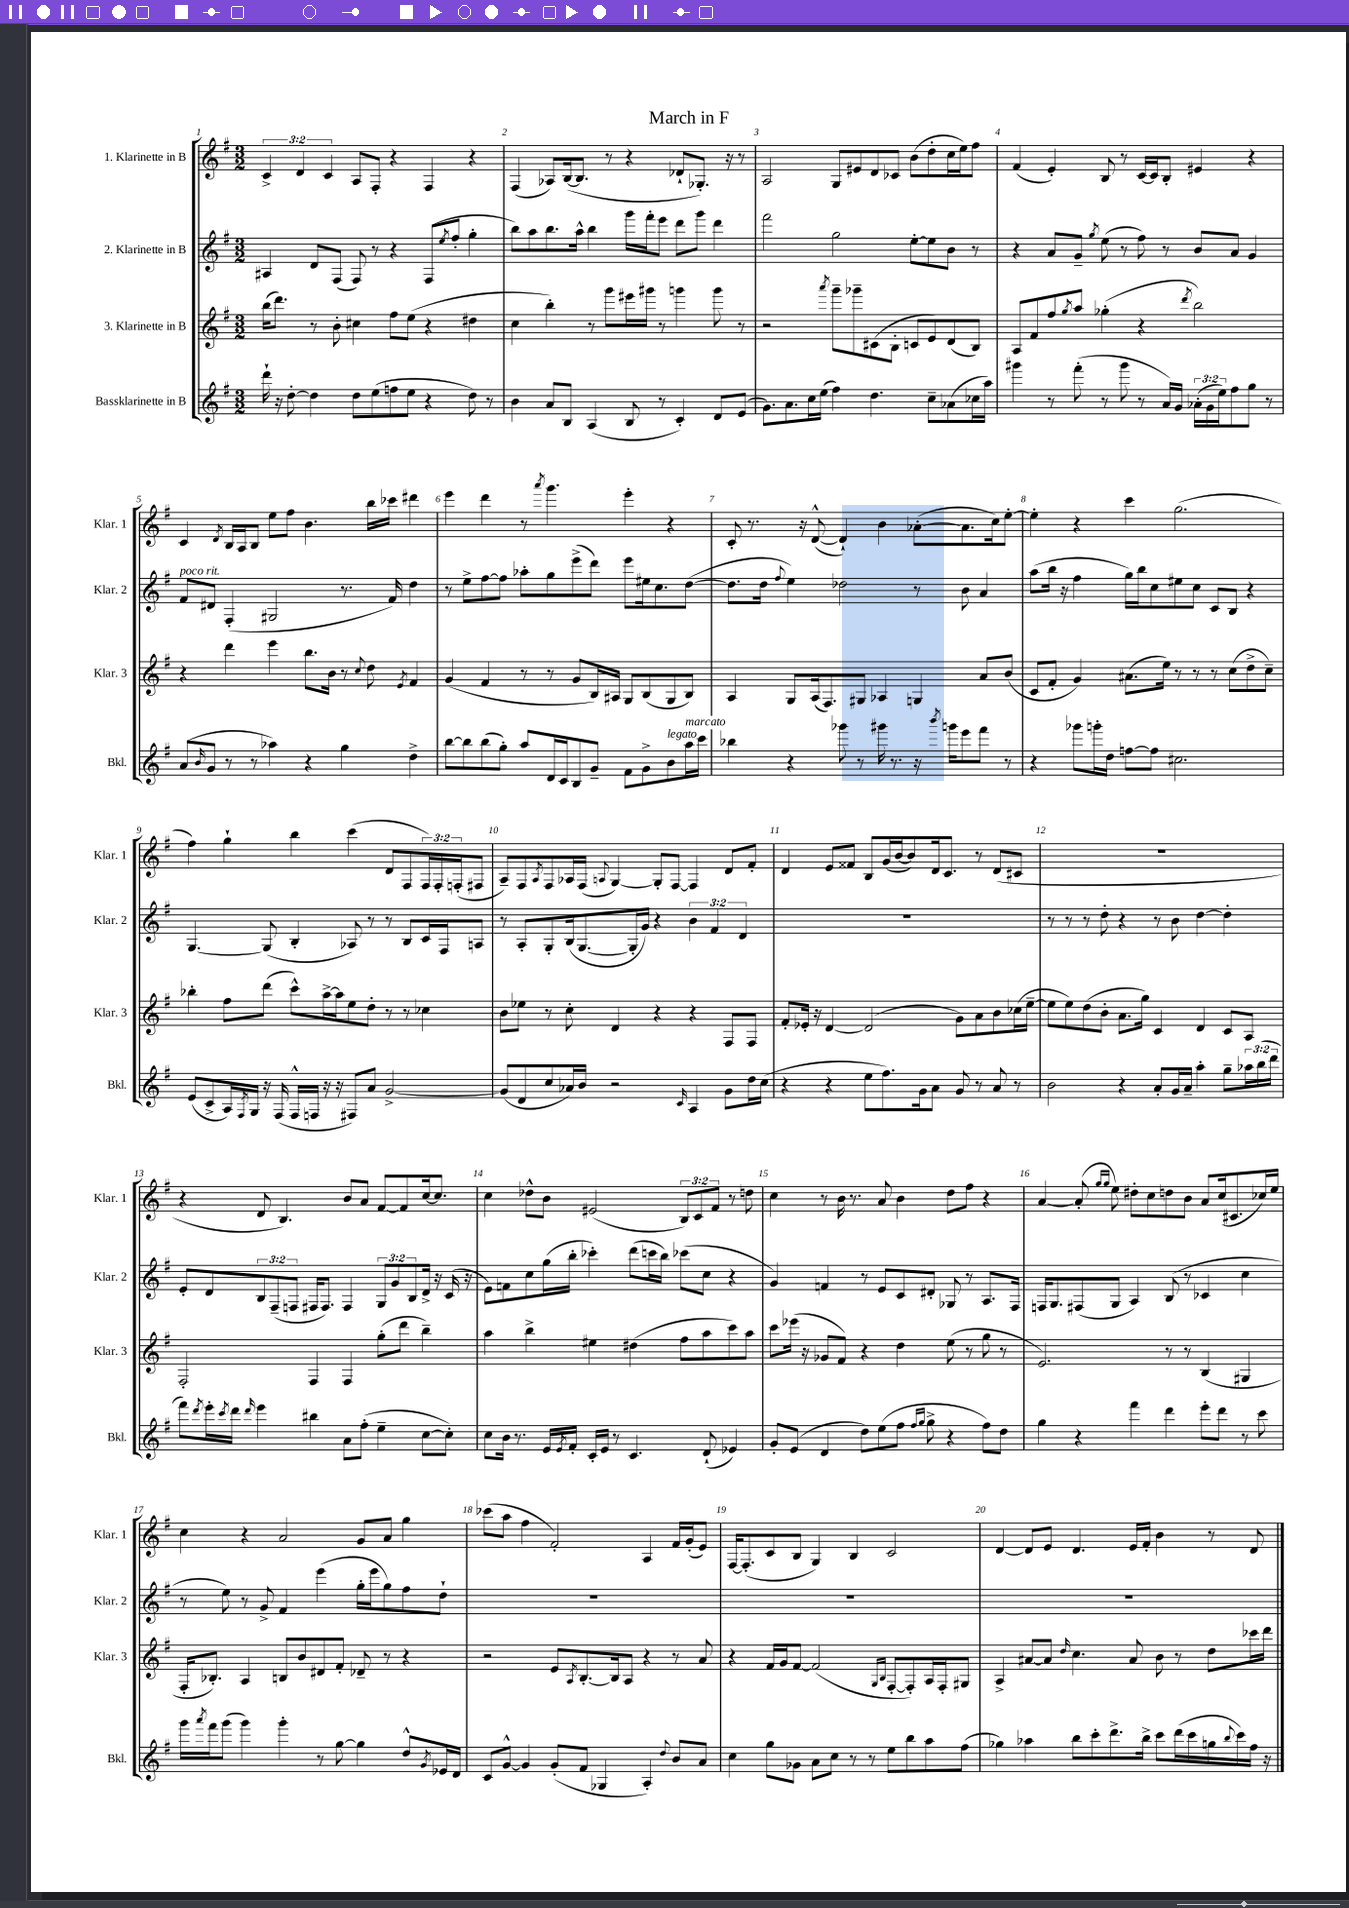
\header { title = "March in F" }
<<
\new StaffGroup <<
\new Staff = "s0" \with { instrumentName = "1. Klarinette in B" shortInstrumentName = "Klar. 1" } {
    \clef treble \key g \major \numericTimeSignature \time 3/2 \override Staff.TupletNumber.text = #tuplet-number::calc-fraction-text
    \tuplet 3/2 { c'4-> d'4 c'4 } a8 fis8-. r4 fis4 r4 |
    fis4( aes8) b16~( b8. r8 r4 des'8-! ges8.-.) r16 r8 |
    a2 g8 eis'8 d'8 ces'8 b'8( d''8-. c''16 e''16) fis''8 |
    fis'4( e'4-.) b8 r8 c'16~ c'16 b8-. eis'4 r4 |
    c'4 \acciaccatura { d'8 } b16 a16 b8 e''8 fis''8 b'4. b''16 ces'''16 dis'''4 |
    e'''4 d'''4 r8 \acciaccatura { a'''8 } g'''4. e'''4-. r4 |
    c'8-. r8. r16 d'8~-^( d'4-!) b'4 aes'8~-.( aes'8. c''16) e''8~-. |
    e''4-. r4 c'''4 g''2.( |
    fis''4) g''4-! b''4 c'''4( d'8 fis8 \tuplet 3/2 { fis16) fis16-. f16-.( } fis8 |
    a8--) fis8 \acciaccatura { a8 } fis8 aes16 fis16( \appoggiatura { a8 } g4~) g8-. fis8~ fis4 d'8 fis'8-. |
    d'4 e'8 fisis'8 b8 g'16( b'16~ b'8) d'16 c'8. r8 d'8( cis'8 |
    R1. |
    r4 d'8 b4.) b'8 a'8 fis'8~ fis'8 c''16~ c''8. |
    c''4 des''8-^ b'8 eis'2( \tuplet 3/2 { b8) c'8 fis'8 } r8 d''8 |
    c''4 r8 b'16 r8. a'8 b'4 d''8 fis''8 r4 |
    a'4~ a'8-.( \grace { g''16 g''16 } e''8) dis''8-. c''8 d''8 b'8 a'8 c''16( cis'8. ces''16) e''16 |
    c''4 r4 a'2 g'8 a'8 g''4 |
    ces'''8( a''8 fis''4 fis'2-.) a4 fis'16 g'16-.( e'8) |
    fis16~ fis8.-.( c'8 b8 g4) b4 c'2 |
    d'4~ d'8 e'8 d'4. e'16 fis'16-. b'4 r8 d'8 \bar "|." |
}
\new Staff = "s1" \with { instrumentName = "2. Klarinette in B" shortInstrumentName = "Klar. 2" } {
    \clef treble \key g \major \numericTimeSignature \time 3/2 \override Staff.TupletNumber.text = #tuplet-number::calc-fraction-text
    ais4 d'8 fis8( fis8) r8 r4 fis8( \acciaccatura { e''8 } fis''8-. g''4-. |
    b''8) a''8 b''8. a''16-^ b''4 g'''16 fis'''16-. e'''8 d'''8 g'''8 d'''4 |
    fis'''2 g''2 e''8~-. e''8 b'8 r8 |
    r4 a'8 g'8-- \acciaccatura { g''8 } e''8( r8 fis''8) r8 b'8 a'8 g'4 |
    fis'8^\markup { \italic "poco rit." } dis'8 fis4-.( gis2 r8. fis'16) d''4 |
    r8 e''8-> fis''8~ fis''8 aes''8-. g''8 e'''8->( d'''8) e'''8 eis''16 c''8. d''8~( |
    d''8. d''16 \appoggiatura { fis''8 } e''4) des''2 r8 b'8 a'4 |
    a''8( b''16 r16 fis''4 g''16) b''16 c''8 eis''8 c''8 c'8 b8 r4 |
    g4.~ g8( b4-. aes8) r8 r8 b8 c'16 fis16 a8 |
    r8 a8-. g8-. b16( g8.~ g16-. g'16) r4 \tuplet 3/2 { b'4 fis'4 d'4 } |
    R1. |
    r8 r8 r8 d''8-. r4 r8 b'8 d''4~ d''4-. |
    e'8-. d'8 \tuplet 3/2 { b8 fis8--( f8 } fis16 fis8.) fis4 \tuplet 3/2 { g8 g'8 b8 } d'16-> r16 c'16( r16 |
    e'8) f'8 c''8 g''16( b''16-. ces'''4-.) d'''8( c'''16 b''16) ces'''8( c''8 r4 |
    g'4) f'4 r8 e'8 c'8 dis'8-. ges8 r8 a8. fis16 |
    f16 g8. fis8( g8 a4) b8( r8 ces'4 c''4 |
    r8 e''8) r8 g'8-> fis'4 e'''4( g''16-. e'''16 g''8) fis''8 d''8-! |
    R1. |
    R1. |
    R1. \bar "|." |
}
\new Staff = "s2" \with { instrumentName = "3. Klarinette in B" shortInstrumentName = "Klar. 3" } {
    \clef treble \key g \major \numericTimeSignature \time 3/2
    b''16( d'''8.) r8 b'8-. cis''4 fis''8 e''8( r4 dis''4 |
    c''4 b''4-.) r8 g'''8 eis'''16 gis'''16 r8 g'''4 g'''8 r8 |
    r2 \acciaccatura { a'''8 } g'''8-- ges'''8-- cis'8( b8-. c'8 e'8) d'8( b8) |
    a8 fis'8 fis''8 \acciaccatura { g''8 } a''8 ges''4-.( r4 \acciaccatura { d'''8 } b''2) |
    r4 d'''4 e'''4 b''8. b'16 r8 \appoggiatura { c''8 } d''8 \acciaccatura { e'8 } fis'4 |
    g'4( fis'4 r8 r8 g'8 b16) ais16 g8 b8( g8 b8) |
    a4 g8 a16( fis8.) gis8 aes4 g4 a'8 b'8( |
    c'8 fis'8-. g'4) ais'8.( e''16) r8 r8 r8 c''8( d''8-> c''8--) |
    bes''4-. fis''8 d'''8( c'''8-^) a''16~-> a''16 e''8 d''8-. r8 r8 ces''4 |
    b'8 ees''8 r8 c''8-. d'4 r4 r4 fis8 fis8 |
    fis'8-. ees'16-. r16 d'4~ d'2( g'8) a'8 b'8 ces''16( e''16~-- |
    e''8 e''8) d''8( b'8-. a'8. g''16) c'4 d'4 c'8 a8 |
    fis2-. fis4 fis4 g''8-.( d'''8 b''4--) |
    a''4 b''4-> eis''4 dis''4( fis''8 a''8 c'''8) a''8 |
    c'''8 ees'''16( r16 ges'8 fis'8) r4 d''4 e''8( r8 g''8 r8 |
    e'2.) r8 r8 b4( gis4 |
    fis16-. bes8.-.) a4 b8 b'8 dis'8 fis'8-. des'8-- r8 r4 |
    r2 e'8 \acciaccatura { a8 } b8.~-. b16 a8 r4 r8 a'8 |
    r4 fis'16 g'16 fis'8~ fis'2( \grace { g16 b16 } fis8~-. fis8-.) a16 fis16-. gis8 |
    a4-> ais'8~ ais'8 \grace { d''16 } c''4. ais'8 b'8 r8 d''8 ces'''16 d'''16 \bar "|." |
}
\new Staff = "s3" \with { instrumentName = "Bassklarinette in B" shortInstrumentName = "Bkl." } {
    \clef treble \key g \major \numericTimeSignature \time 3/2 \override Staff.TupletNumber.text = #tuplet-number::calc-fraction-text
    d'''16-! r16 d''8~-. d''4 d''8 e''8( f''8 e''8 r4 d''8) r8 |
    b'4 a'8 b8 a4( b8 r8 c'4-.) d'8 e'8( |
    g'8.) a'8. c''16 e''16( fis''4) d''4. c''8-- aes'8( ces''16 a''16) |
    gis'''4 r8 fis'''8-.( r8 gis'''8 r8 a'16) g'16 \tuplet 3/2 { aes'16-.( g'16 e''16) } fis''8 g''8 r8 |
    a'8( \grace { b'16 } g'8 r8 r8 aes''4) r4 g''4 d''4-> |
    b''8~ b''8 b''8( g''8-.) a''8 d'16 c'16 b8 g'8-- fis'8 g'8-> b'8^\markup { \italic "legato" } a''16^\markup { \italic "marcato" } c'''16 |
    bes''4 r4 ges'''8 r8 gis'''16 r8. r16 \acciaccatura { b'''8 } g'''16 e'''8 fis'''8 r8 |
    r4 ges'''8 g'''16-. d''16 f''8~ f''8 cis''2. |
    e'8( c'8-> a16) \acciaccatura { fis8 } g16 r16 fis16( fis16-^ f16 r16 r16 fis8) a'8 g'2~-> |
    g'8( d'8 c''8 aes'16) b'16 r2 \grace { c'16 } a4 g'8 d''16 c''16( |
    r4 r4 e''8 fis''8.) g'16 a'8 g'8 r8 a'8 r8 |
    b'2 r4 a'8-. g'16 a'16-- a''4-. g''8-- \tuplet 3/2 { aes''16 b''16( d'''16 } |
    fis'''8) \acciaccatura { d'''8 } e'''16-. \acciaccatura { c'''8 } d'''16 \grace { d'''16 } e'''4 bis''4 a'8 fis''8-.( e''4-- c''8~ c''8-.) |
    c''8 b'16 r8. e'16 \acciaccatura { e'8 } fis'16-. c'16-. e'16 r8 c'4. d'8-!( ees'4) |
    g'8-. e'8( d'4 d''8) e''8( fis''8 \grace { fis''16 g''16 } g''8-> r4 fis''8) d''8 |
    g''4 r4 fis'''4 d'''4 e'''8-. d'''8 r8 c'''8 |
    g'''16 \acciaccatura { a'''8 } fis'''16 g'''8( g'''4) g'''4-. r8 g''8~ g''4 d''8-^ \acciaccatura { g'8 } ees'16 d'16 |
    c'8 g'8~-^ g'4 g'8-.( fis'8 ges4 a4-.) \appoggiatura { d''8 } b'8 a'8 |
    c''4 g''8 ges'8 a'8 c''8 r8 r8 e''8 b''8 a''8 fis''8( |
    ges''4) aes''4 b''8 c'''8-. d'''8.-> b''16-> c'''8 d'''16( c'''16 g''16 \appoggiatura { b''8 } c'''16) fis''16 r16 \bar "|." |
}
>>
>>
\layout { \context { \Score \override BarNumber.break-visibility = ##(#f #t #t) barNumberVisibility = #all-bar-numbers-visible } }
